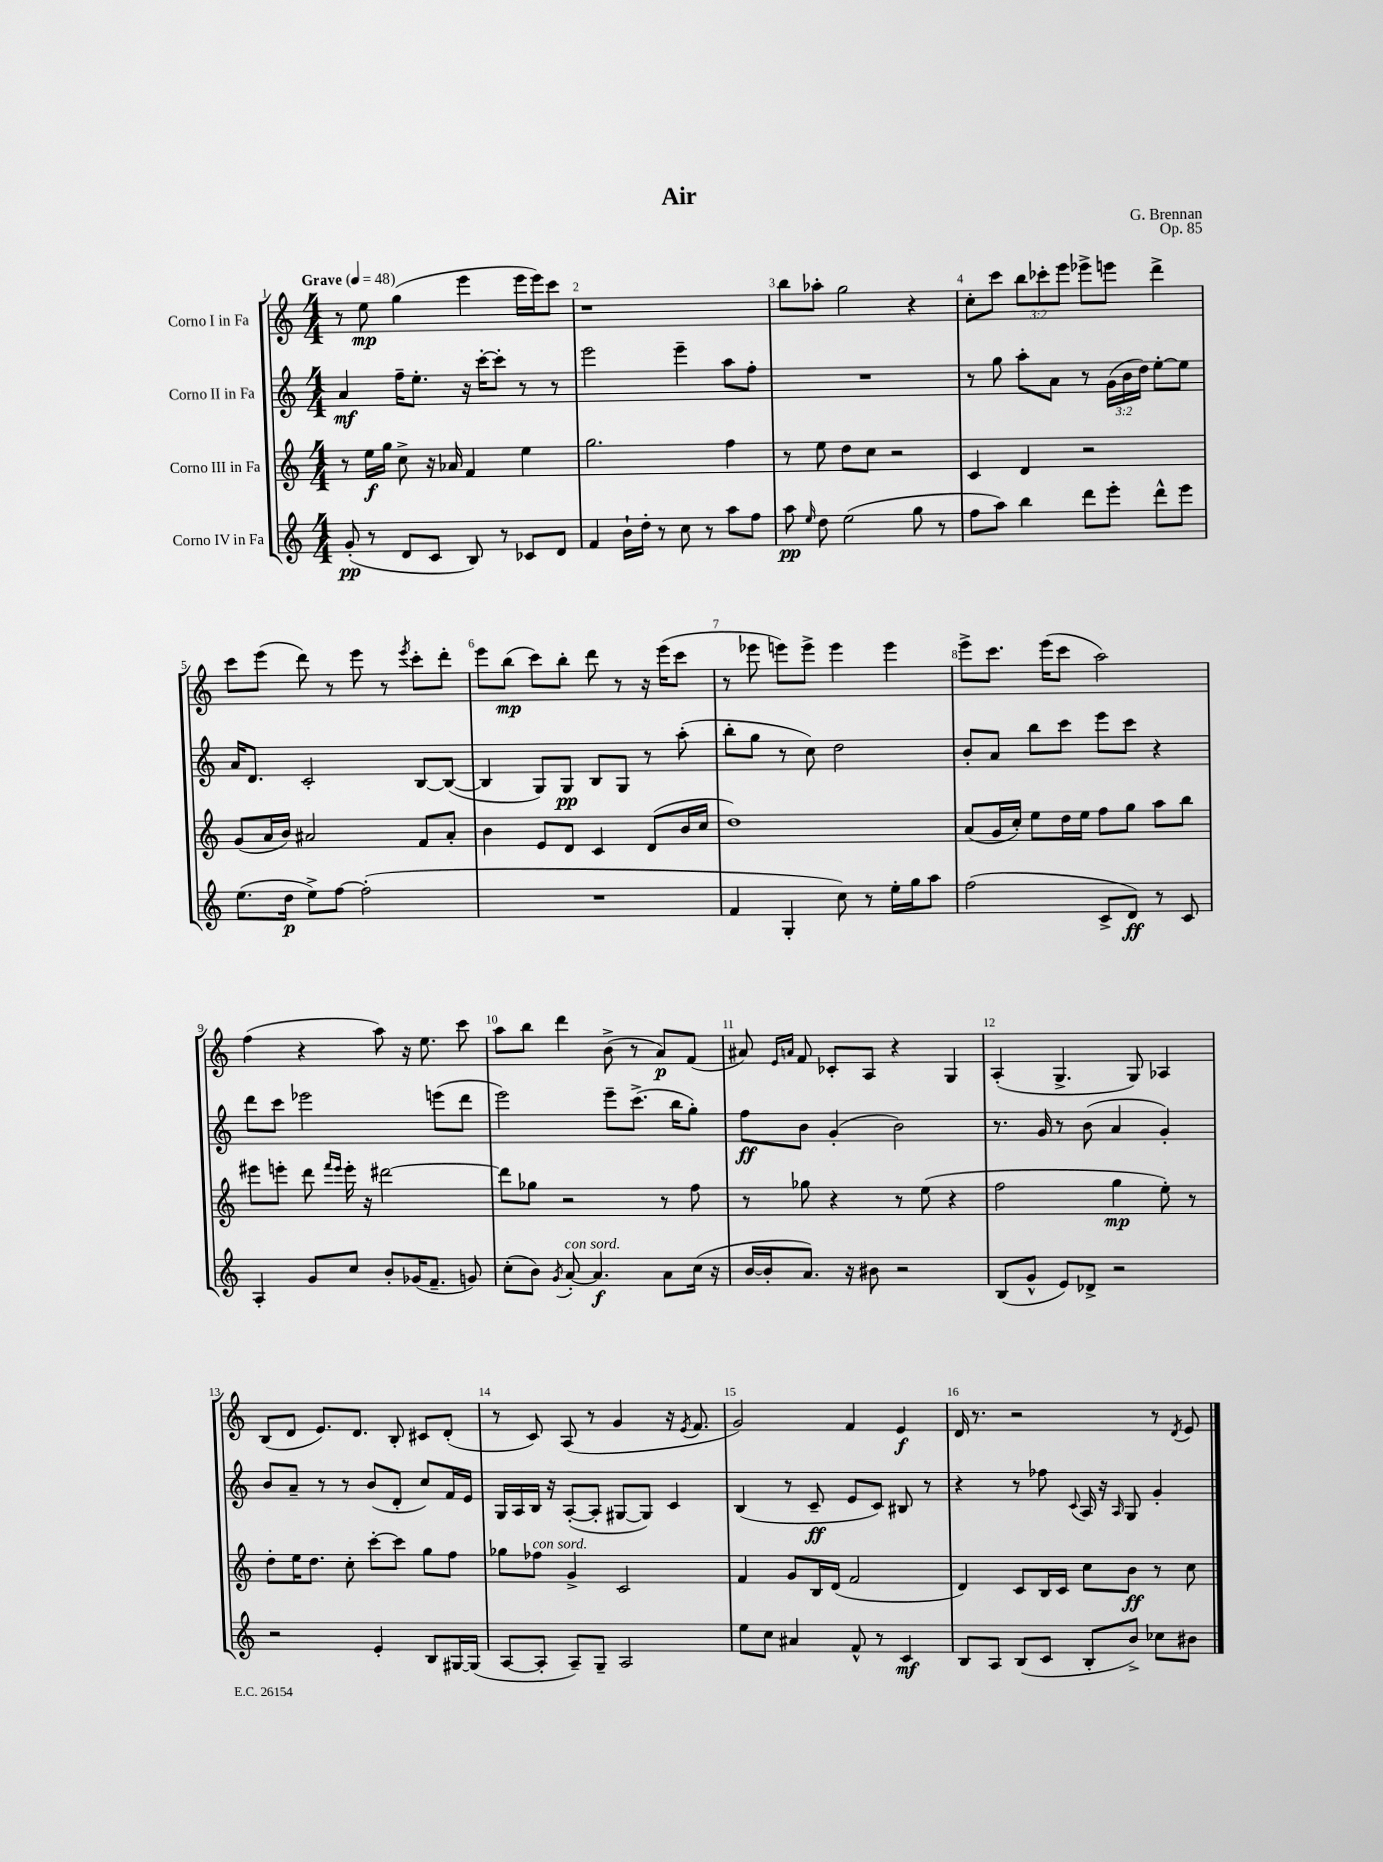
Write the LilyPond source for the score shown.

\header { title = "Air" composer = "G. Brennan" opus = "Op. 85" }
<<
\new StaffGroup <<
\new Staff = "s0" \with { instrumentName = "Corno I in Fa" } {
    \clef treble \key c \major \numericTimeSignature \time 4/4 \override Staff.TupletNumber.text = #tuplet-number::calc-fraction-text \tempo "Grave" 4 = 48
    \autoBeamOff r8 e''8\mp g''4( e'''4 e'''16[ e'''16) c'''8] |
    r1 |
    b''8[ aes''8]-. g''2 r4 |
    c''8[-. c'''8] \tuplet 3/2 { b''8[ ces'''8-. e'''8] } ees'''8[-> e'''8] d'''4-> |
    c'''8[ e'''8]( d'''8) r8 e'''8 r8 \acciaccatura { e'''8 } c'''8[-. d'''8]-. |
    e'''8[ b''8]\mp( c'''8[) b''8]-. d'''8 r8 r16 e'''16[( c'''8] |
    r8 ees'''8 e'''8[) e'''8]-> e'''4 e'''4 |
    e'''8[-> c'''8.] e'''16[( c'''8] a''2) |
    f''4( r4 a''8) r16 e''8. c'''8 |
    a''8[ b''8] d'''4 b'8->( r8 a'8[\p) f'8]( |
    ais'8) \grace { e'16[ a'16] } f'8 ces'8[-. a8] r4 g4 |
    a4-.( g4.-> g8) aes4 |
    b8[( d'8] e'8.[) d'8.] b8-. cis'8[ d'8]-.( |
    r8 c'8) a8( r8 g'4 r16 \acciaccatura { e'8 } f'8. |
    g'2) f'4 e'4\f |
    d'16 r8. r2 r8 \acciaccatura { d'8 } e'8 \bar "|." |
}
\new Staff = "s1" \with { instrumentName = "Corno II in Fa" } {
    \clef treble \key c \major \numericTimeSignature \time 4/4 \override Staff.TupletNumber.text = #tuplet-number::calc-fraction-text
    \autoBeamOff a'4\mf f''16[-- e''8.]-. r16 c'''16[~-. c'''8]-. r8 r8 |
    e'''2 e'''4-- a''8[ f''8]-. |
    R1 |
    r8 g''8 a''8[-. a'8] r8 \tuplet 3/2 { g'16[( b'16 d''16]) } e''8[~-. e''8] |
    a'16[ d'8.] c'2-. b8[~ b8]~( |
    b4 g8[) g8]\pp b8[ g8] r8 a''8-.( |
    b''8[-. g''8] r8 c''8) d''2 |
    b'8[-. a'8] b''8[ c'''8] e'''8[ c'''8] r4 |
    d'''8[ c'''8] ees'''2 e'''8[( d'''8] |
    e'''2) e'''8[-- c'''8.]->( b''16[ g''8]-.) |
    f''8[\ff b'8] g'4-.( b'2) |
    r8. g'16 r8 b'8( a'4 g'4-.) |
    b'8[ a'8]-- r8 r8 b'8[( d'8]-. c''8[) f'16 e'16] |
    g16[ a16 b16] r16 a8[~-.( a8]-. gis8[~ gis8]) c'4 |
    b4( r8 c'8--\ff e'8[ c'8]) bis8 r8 |
    r4 r8 fes''8 \appoggiatura { c'8 } a16 r16 \grace { a16 } g8 g'4-. \bar "|." |
}
\new Staff = "s2" \with { instrumentName = "Corno III in Fa" } {
    \clef treble \key c \major \numericTimeSignature \time 4/4
    \autoBeamOff r8 e''16[\f g''16] c''8-> r16 aes'16 f'4 e''4 |
    g''2. f''4 |
    r8 e''8 d''8[ c''8] r2 |
    c'4 d'4 r2 |
    g'8[( a'16 b'16]) ais'2 f'8[ ais'8]-. |
    b'4 e'8[ d'8] c'4 d'8[( b'16 c''16] |
    d''1) |
    a'8[( g'16 c''16]-.) e''8[ d''16 e''16] f''8[ g''8] a''8[ b''8] |
    eis'''8[ e'''8]-. d'''8 \grace { f'''16[ e'''16] } e'''16-. r16 dis'''2~ |
    dis'''8[ ges''8] r2 r8 f''8 |
    r8 ges''8 r4 r8 e''8( r4 |
    f''2 g''4\mp e''8-.) r8 |
    d''8[-. e''16 d''8.] c''8-. c'''8[~-. c'''8] g''8[ f''8] |
    ges''8[ fes''8]^\markup { \italic "con sord." } g'4-> c'2 |
    f'4 g'8[ b16 d'16]( f'2 |
    d'4) c'8[ b16 c'16] c''8[ b'8]\ff r8 c''8 \bar "|." |
}
\new Staff = "s3" \with { instrumentName = "Corno IV in Fa" } {
    \clef treble \key c \major \numericTimeSignature \time 4/4
    \autoBeamOff g'8-.\pp( r8 d'8[ c'8] b8) r8 ces'8[ d'8] |
    f'4 b'16[-! d''16]-. r8 c''8 r8 a''8[ f''8] |
    a''8\pp \grace { e''16 } d''8 e''2( g''8 r8 |
    f''8[ a''8]) b''4 d'''8[ e'''8]-. d'''8[-^ e'''8] |
    e''8.[( d''16]\p e''8[->) f''8]~ f''2-.( |
    R1 |
    f'4 g4-. c''8) r8 e''16[-. g''16 a''8] |
    f''2( c'8[-> d'8]\ff) r8 c'8 |
    a4-. g'8[ c''8] b'8[-. ges'16( f'8.]-- g'8) |
    c''8[-.( b'8]) \acciaccatura { g'8 } a'8~-.^\markup { \italic "con sord." } a'4.\f a'8[ c''16]( r16 |
    b'16[~ b'16-. a'8.]) r16 bis'8 r2 |
    b8[( g'8]-^ e'8[) des'8]-> r2 |
    r2 e'4-. b8[ gis16~ gis16]( |
    a8[~ a8]-. a8[--) g8]-- a2 |
    e''8[ c''8] ais'4 f'8-^ r8 c'4\mf |
    b8[ a8] b8[( c'8] b8[-. b'8]->) ces''8[ bis'8] \bar "|." |
}
>>
>>
\layout { \context { \Score \override BarNumber.break-visibility = ##(#f #t #t) barNumberVisibility = #all-bar-numbers-visible } }
